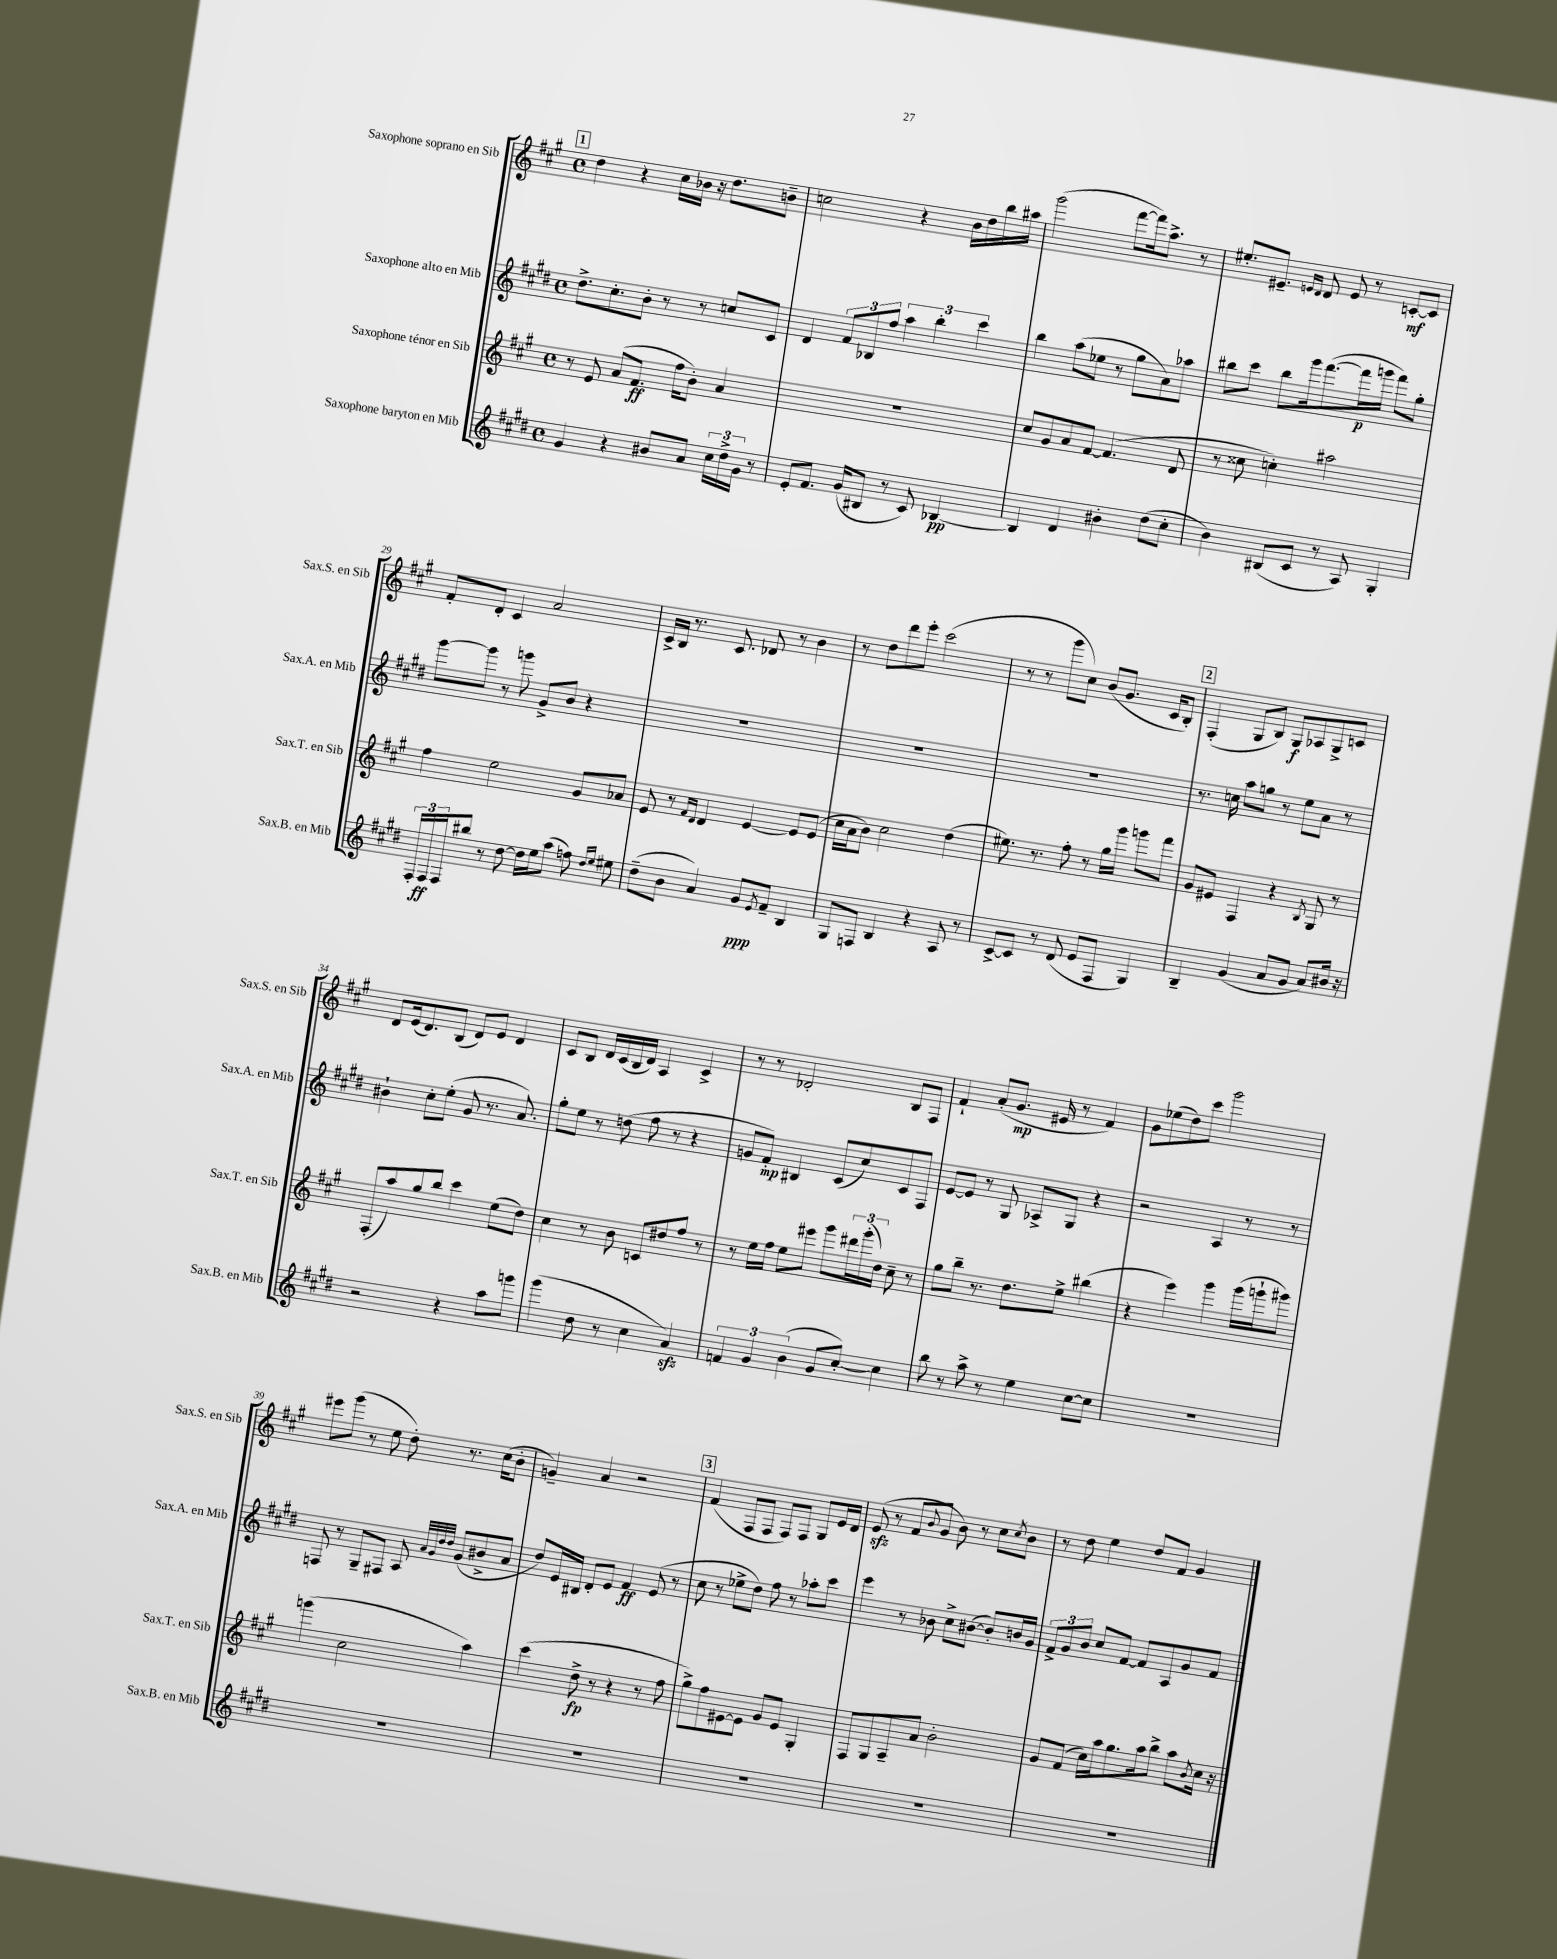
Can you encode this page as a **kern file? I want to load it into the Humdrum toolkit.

**kern	**kern	**kern	**kern
*staff4	*staff3	*staff2	*staff1
*clefG2	*clefG2	*clefG2	*clefG2
*k[f#c#g#d#]	*k[f#c#g#]	*k[f#c#g#d#]	*k[f#c#g#]
*M4/4	*M4/4	*M4/4	*M4/4
*met(c)	*met(c)	*met(c)	*met(c)
4g#	8r	8.dd#^	4dd
.	8e	.	.
.	.	8.cc#'	.
4r	(8a	.	4r
.	8.f#	8b'	.
8b#	.	8r	16cc#
.	16ff#	.	16b-
8a	8b')	8r	16r
.	.	.	8.dd
24cc#	4a	8cc	.
24dd#^	.	.	.
24g#	.	.	.
8r	.	8c#	8b~
=	=	=	=
8e'	1r	4d#	2cc
8.f#	.	.	.
.	.	12f#	.
(16g#	.	.	.
.	.	12B-	.
8B#	.	.	.
.	.	12ff#	.
8r	.	6aa	4r
8c#)	.	.	.
.	.	6bb'	.
[4B-	.	.	16b
.	.	.	16dd
.	.	6ccc#	.
.	.	.	16bb
.	.	.	16aa#
=	=	=	=
4B-]	8cc#	4bb	(2ggg#
.	8g#	.	.
4d#	8a	(8aa	.
.	[8f#	8ee-	.
4b#'	(4.f#]	8r	[8fff#
.	.	8gg#	16fff#])
.	.	.	8.aa^
(8dd#	.	8a)	.
8cc#'	8d	8aa-	8r
=	=	=	=
4b)	8r	8bb#	8.ee#'
.	8cc##	8ccc#	.
.	.	.	8.e#~
(8B#	4cc')	8bb#	.
.	.	.	16qqe
.	.	.	16qqd
8c#	.	16ggg#	8d
.	.	([8.fff#	.
8r	2aa#	.	8e
8A)	.	16fff#]	8r
.	.	16ggg	.
4G#'	.	8fff#)	[8c'
.	.	8gg#'	8c]
=	=	=	=
24F#'	4ff#	[8ggg#	8f#'
24F#	.	.	.
24F#	.	.	.
8bb#	.	8ggg#]	8d'
8r	2ee	8r	4c#
[8dd#	.	8ggg	.
16dd#]	.	8g#^	2a
16ee	.	.	.
(8aa	.	8b	.
8ff)	8g#	4r	.
16qqdd#	.	.	.
16qqee	.	.	.
8ee#	8a-	.	.
=	=	=	=
(8dd#~	8e	1r	16c#^
.	.	.	16B
8b	8r	.	8.r
.	16qqf#	.	.
.	16qqd	.	.
4a)	4d	.	.
.	.	.	8.c#
8g#	[4e	.	8d-
8qe	.	.	.
8f#~	.	.	8r
4B	8e]	.	4b
.	(8e	.	.
=	=	=	=
8G#	16cc#	1r	8r
.	16a	.	.
8F	8b)	.	8dd
4B	2cc#	.	8ddd
.	.	.	8eee'
4r	.	.	(2ccc#
8A	(4dd	.	.
8r	.	.	.
=	=	=	=
[8c#^	8.ee#)	1r	8r
8c#]	.	.	8r
.	8.r	.	.
8r	.	.	8ggg#
(8d#	8ff#'	.	8cc#)
8e	8r	.	(8b
8F#	16gg#	.	8.g#
.	16ggg#	.	.
4G#)	8ggg	.	.
.	.	.	16c#
.	8fff#	.	8B')
=	=	=	=
4B~	8g#	8.r	(4F#'
.	8e#	.	.
.	.	16cc	.
(4g#	4F#	8aa	8G#
.	.	8gg	8B)
8a	4r	8r	8G#
8g#	.	8ee	8A-
.	8qB	.	.
8a)	8G#	8a	8G#^
16b#	8r	8r	8c
16r	.	.	.
=	=	=	=
2r	(8F#'	4b#`	8d
.	8aa)	.	(16e
.	.	.	8.d)
.	8gg#	8cc#'	.
.	8bb	(8ee'	(8B
4r	4ccc#	8g#	8d)
.	.	8.r	8e
8aa	(8ee	.	4d
.	.	8.a)	.
8ggg	8dd)	.	.
=	=	=	=
(4ggg#	4cc#	8gg#'	8c#
.	.	8ee	8B
8dd#	8r	8r	16d
.	.	.	(16c#
8r	8b	(8dd	16B
.	.	.	16d)
4cc#	8c	8ff#	4A
.	8dd#	8r	.
4a)	8ff#	4r	4c#^
.	8r	.	.
=	=	=	=
6f	8r	8g	8r
.	16ee	8f#')	8r
6g#	.	.	.
.	16ff#	.	.
.	8ee	4B#	2d-'
(6b	.	.	.
.	8eee#	.	.
8g#	8ggg#	(8c#	.
[8cc#')	24ddd#	8cc#)	.
.	(24ggg#'	.	.
.	24dd)	.	.
4cc#]	8cc#~	8c#	8B
.	8r	8F#	8F#
=	=	=	=
8bb	8gg#	[8e	4f#`
8r	8bb~	8e]	.
8aa^	8.r	8r	(8a'
8r	.	8G#	8.g#
.	8.dd	.	.
4ee	.	8A-^	.
.	.	.	16e#
.	8ee^	8G#	8r
[8cc#	(4bb#	4r	4f#)
8cc#]	.	.	.
=	=	=	=
1r	4r	2r	8g#
.	.	.	(8ee-
.	4eee)	.	8dd)
.	.	.	8ccc#
.	4ggg#	4A	2ggg#
.	(16ggg#	8r	.
.	16ggg`	.	.
.	8ggg#)	8r	.
=	=	=	=
1r	(4ggg	8F	8eee#
.	.	8r	(8ggg#
.	2cc#	8G#~	8r
.	.	8F#	8ee
.	.	8A	8dd')
.	.	32qqa	.
.	.	32qqg#	.
.	.	32qqdd#	.
.	.	32qqdd#	.
.	.	(8g#	8.r
.	4aa)	8b#^	.
.	.	.	(16cc#
.	.	8a	8b'
=	=	=	=
1r	(4ccc#	8dd#)	4g~)
.	.	16e	.
.	.	16B#	.
.	8dd^	8d#'	4a
.	8r	8e	.
.	4r	4f#	2r
.	8r	(8e	.
.	8ff#	8r	.
=	=	=	=
1r	8gg#^)	8cc#	(4f#
.	8ff#	8r	.
.	[8e#	8ee-^	8F#
.	8e#]	8dd#)	8F#
.	8g#	8ff#	8F#)
.	8e#	8r	8F#
.	4G#'	8aa-'	8G#
.	.	8ccc#	16e
.	.	.	16d
=	=	=	=
1r	8F#	4eee	(8e
.	8G#	.	8r
.	8A~	8r	8f#
.	.	.	8qqb
.	8a	8b-	8g#
.	2b'	8cc#^	8b)
.	.	([8b#	8r
.	.	8b#'])	8cc#
.	.	.	8qcc#
.	.	16b	8b
.	.	16g#	.
=	=	=	=
1r	8g#	12f#^	8r
.	.	12g#	.
.	(8f#	.	8dd
.	.	12b	.
.	16cc#)	8cc#	4ee
.	16aa	.	.
.	8.gg#	[8f#	.
.	.	8f#]	8dd
.	16aa	.	.
.	8bb^	8A	8f#
.	8aa	8g#	4g#
.	8qb	.	.
.	16cc#	8f#	.
.	16r	.	.
==	==	==	==
*-	*-	*-	*-
